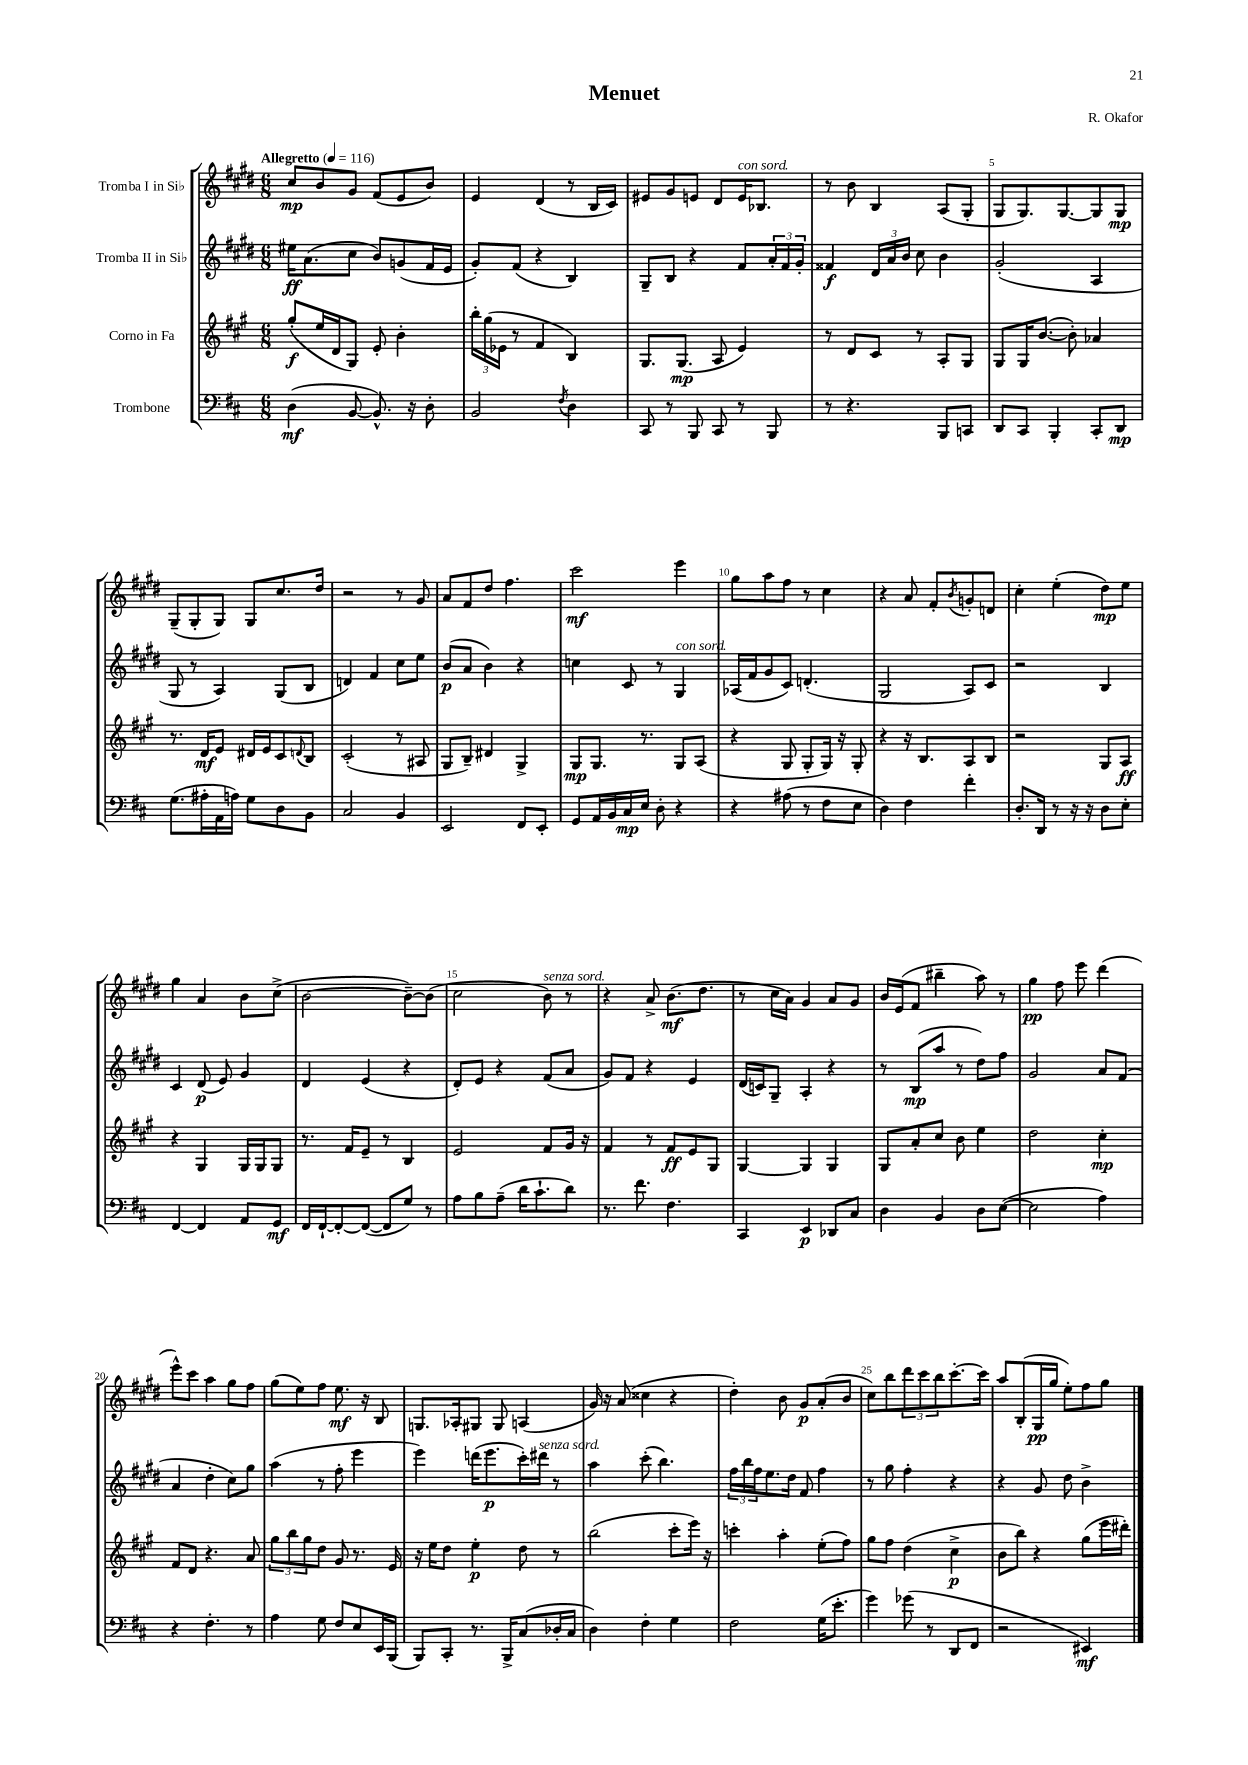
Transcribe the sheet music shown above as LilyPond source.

\header { title = "Menuet" composer = "R. Okafor" }
<<
\new StaffGroup <<
\new Staff = "s0" \with { instrumentName = "Tromba I in Sib" } {
    \clef treble \key e \major \numericTimeSignature \time 6/8 \tempo "Allegretto" 4 = 116
    cis''8\mp b'8 gis'8 fis'8( e'8 b'8) |
    e'4 dis'4( r8 b16 cis'16) |
    eis'8 gis'8 e'8 dis'8 e'16^\markup { \italic "con sord." } bes8. |
    r8 b'8 b4 a8( gis8-. |
    gis8 gis8.) gis8.~ gis8 gis8\mp |
    gis8--( gis8-. gis8) gis8 cis''8. dis''16 |
    r2 r8 gis'8 |
    a'8 fis'8 dis''8 fis''4. |
    cis'''2\mf e'''4 |
    gis''8 a''8 fis''8 r8 cis''4 |
    r4 a'8 fis'8-. \acciaccatura { b'8 } g'8-. d'8 |
    cis''4-. e''4-.( dis''8\mp) e''8 |
    gis''4 a'4 b'8 cis''8->( |
    b'2~ b'8~--) b'8( |
    cis''2 b'8^\markup { \italic "senza sord." }) r8 |
    r4 a'8-> b'8.\mf( dis''8. |
    r8 cis''16 a'16) gis'4 a'8 gis'8 |
    b'16 e'16( fis'8 bis''4-- a''8) r8 |
    gis''4\pp fis''8 e'''8 dis'''4( |
    e'''8-^) cis'''8 a''4 gis''8 fis''8 |
    gis''8( e''8) fis''8 e''8.\mf r16 b8 |
    g8. aes16-. gis8 gis8 a4( |
    gis'16) r16 a'8( cisis''4 r4 |
    dis''4-.) b'8 gis'8\p a'8-.( b'8 |
    cis''8) b''8 \tuplet 3/2 { dis'''8 cis'''8 b''8 } cis'''8.~-. cis'''16 |
    a''8 b8-.( gis16\pp gis''16 e''8-.) fis''8 gis''8 \bar "|." |
}
\new Staff = "s1" \with { instrumentName = "Tromba II in Sib" } {
    \clef treble \key e \major \numericTimeSignature \time 6/8
    eis''16\ff a'8.( cis''8 b'8) g'8( fis'16 e'16 |
    gis'8-.) fis'8( r4 b4) |
    gis8-- b8 r4 fis'8 \tuplet 3/2 { a'16-. fis'16 gis'16-. } |
    fisis'4\f \tuplet 3/2 { dis'16 a'16 b'16 } cis''8 b'4 |
    gis'2-.( a4 |
    gis8 r8 a4) gis8( b8 |
    d'4) fis'4 cis''8 e''8 |
    b'8\p( a'8 b'4) r4 |
    c''4 cis'8 r8 gis4^\markup { \italic "con sord." } |
    aes16( fis'16 gis'8 cis'8) d'4.-.( |
    gis2 a8) cis'8 |
    r2 b4 |
    cis'4 dis'8\p( e'8) gis'4 |
    dis'4 e'4( r4 |
    dis'8-.) e'8 r4 fis'8( a'8 |
    gis'8) fis'8 r4 e'4 |
    dis'16( c'16) gis8-- a4-. r4 |
    r8 b8\mp( a''8 r8 dis''8) fis''8 |
    gis'2 a'8 fis'8( |
    a'4 dis''4-. cis''8) gis''8 |
    a''4( r8 fis''8-. e'''4 |
    e'''4) d'''16( e'''8.\p cis'''16-.) dis'''16^\markup { \italic "senza sord." } r8 |
    a''4 cis'''8-.( b''4.) |
    \tuplet 3/2 { fis''16 b''16 fis''16 } e''8. dis''16 fis'8 fis''4 |
    r8 gis''8 fis''4-. r4 |
    r4 gis'8 dis''8 b'4-> \bar "|." |
}
\new Staff = "s2" \with { instrumentName = "Corno in Fa" } {
    \clef treble \key a \major \numericTimeSignature \time 6/8
    gis''8-.\f( e''16 d'16 gis8) e'8-. b'4-. |
    \tuplet 3/2 { b''16-. gis''16( ees'16 } r8 fis'4 b4) |
    gis8. gis8.\mp( a8 e'4) |
    r8 d'8 cis'8 r8 a8-. gis8 |
    gis8 gis16 b'8.~( b'8-.) aes'4 |
    r8. d'16\mf e'8 dis'16 e'16 cis'8 \appoggiatura { d'8 } b8 |
    cis'2-.( r8 ais8 |
    gis8 b8--) dis'4 gis4-> |
    gis8\mp gis8. r8. gis8 a8( |
    r4 gis8 gis8-. gis16) r16 gis8-. |
    r4 r16 b8. a8 b8 |
    r2 gis8 a8\ff |
    r4 gis4 gis16 gis16 gis8 |
    r8. fis'16 e'8-- r8 b4 |
    e'2 fis'8 gis'16 r16 |
    fis'4 r8 fis'8\ff e'8 gis8 |
    gis4~ gis4 gis4 |
    gis8 a'8-. cis''8 b'8 e''4 |
    d''2 cis''4-.\mp |
    fis'8 d'8 r4. a'8 |
    \tuplet 3/2 { gis''8 b''8 gis''8 } d''8 gis'8 r8. e'16 |
    r16 e''16 d''8 e''4-.\p d''8 r8 |
    b''2( cis'''8-. e'''16) r16 |
    c'''4-. a''4-. e''8-.( fis''8) |
    gis''8 fis''8 d''4( cis''4->\p |
    b'8 b''8) r4 gis''8( e'''16 dis'''16-.) \bar "|." |
}
\new Staff = "s3" \with { instrumentName = "Trombone" } {
    \clef bass \key d \major \numericTimeSignature \time 6/8
    d4\mf( b,8~ b,8.-^) r16 d8-. |
    b,2 \acciaccatura { fis8 } d4 |
    cis,8 r8 b,,8 cis,8 r8 b,,8 |
    r8 r4. b,,8 c,8 |
    d,8 cis,8 b,,4-. cis,8-. d,8\mp |
    g8.( ais16-. a,16 a16) g8 d8 b,8 |
    cis2 b,4 |
    e,2 fis,8 e,8-. |
    g,8 a,16 b,16 cis16\mp e16 d8-. r4 |
    r4 ais8( r8 fis8 e8 |
    d4) fis4 fis'4-. |
    d8.-. d,16 r8 r16 r16 d8 e8-. |
    fis,4~ fis,4 a,8 g,8\mf |
    fis,16 fis,16~-! fis,8~-. fis,8~( fis,8 g8) r8 |
    a8 b8 a8--( d'16 cis'8.-! d'8) |
    r8. fis'8. fis4. |
    cis,4 e,4\p des,8 cis8 |
    d4 b,4 d8 e8~( |
    e2 a4) |
    r4 fis4.-. r8 |
    a4 g8 fis8 e8 e,16 b,,16( |
    b,,8) cis,8-. r8. b,,16-> cis8( des16-. cis16 |
    d4) fis4-. g4 |
    fis2 g16( e'8.-. |
    g'4) ges'8( r8 d,8 fis,8 |
    r2 eis,4\mf) \bar "|." |
}
>>
>>
\layout { \context { \Score \override BarNumber.break-visibility = ##(#f #t #t) barNumberVisibility = #(every-nth-bar-number-visible 5) } }
